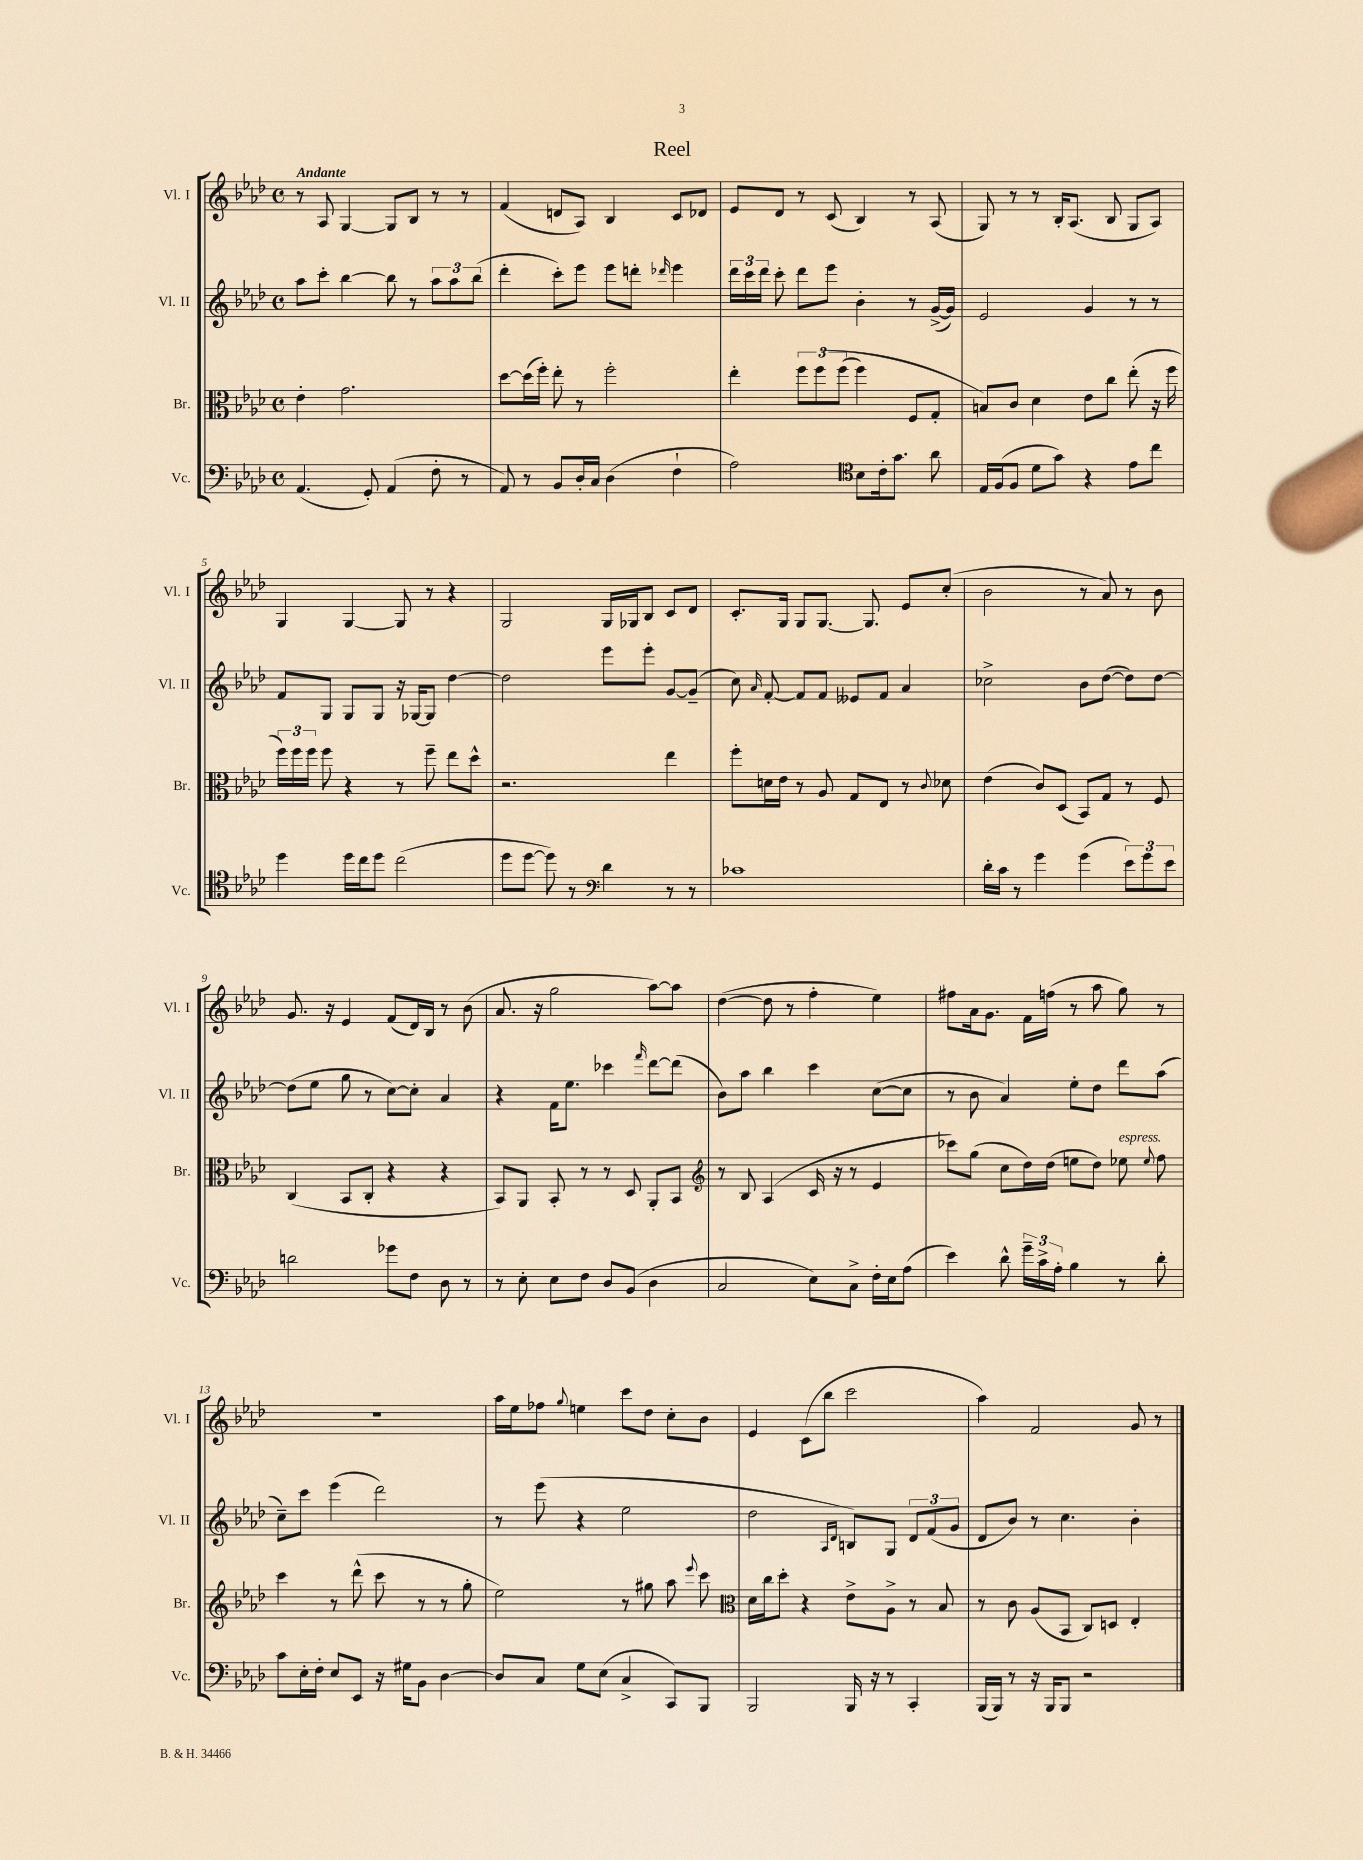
\header { title = "Reel" }
<<
\new StaffGroup <<
\new Staff = "s0" \with { instrumentName = "Vl. I" shortInstrumentName = "Vl. I" } {
    \clef treble \key aes \major \defaultTimeSignature \time 4/4 \tempo "Andante"
    \autoBeamOff r8 aes8 g4~ g8[ bes8] r8 r8 |
    f'4( d'8[ aes8]) bes4 c'8[ des'8] |
    ees'8[ des'8] r8 c'8( bes4) r8 aes8( |
    g8) r8 r8 bes16[-. aes8.]( bes8 g8[ aes8]) |
    g4 g4~ g8 r8 r4 |
    g2 g16[ ges16 bes8] c'8[ des'8] |
    c'8.[-. g16] g8[ g8.]~ g8. ees'8[ c''8]-.( |
    bes'2 r8 aes'8) r8 bes'8 |
    g'8. r16 ees'4 f'8[( des'16) bes16] r8 bes'8( |
    aes'8. r16 g''2 aes''8[~) aes''8] |
    des''4~( des''8 r8 f''4-. ees''4) |
    fis''8[ aes'16 g'8.] f'16[ f''16]( r8 aes''8 g''8) r8 |
    R1 |
    aes''16[ ees''16 fes''8] \appoggiatura { g''8 } e''4 c'''8[ des''8] c''8[-. bes'8] |
    ees'4 c'8[( bes''8] c'''2 |
    aes''4) f'2 g'8 r8 \bar "|." |
}
\new Staff = "s1" \with { instrumentName = "Vl. II" shortInstrumentName = "Vl. II" } {
    \clef treble \key aes \major \defaultTimeSignature \time 4/4
    \autoBeamOff aes''8[ c'''8]-. bes''4~ bes''8 r8 \tuplet 3/2 { aes''8[ aes''8 bes''8]( } |
    des'''4-. c'''8[-.) ees'''8] ees'''8[ d'''8]-. \grace { des'''16 } ees'''4 |
    \tuplet 3/2 { des'''16[ c'''16 des'''16] } c'''8-. des'''8[ ees'''8] bes'4-. r8 g'16[~->( g'16]) |
    ees'2 g'4 r8 r8 |
    f'8[ g8] g8[ g8] r16 ges16[~ ges8] des''4~ |
    des''2 ees'''8[ ees'''8]-. g'8[~ g'8]--( |
    c''8) \grace { aes'16 } f'8~-. f'8[ f'8] eeses'8[ f'8] aes'4 |
    ces''2-> bes'8[ des''8]~( des''8[) des''8]~ |
    des''8[( ees''8] g''8 r8 c''8[~) c''8]-. aes'4 |
    r4 f'16[ ees''8.] ces'''4 \grace { f'''16 } des'''8[~ des'''8]( |
    bes'8[) aes''8] bes''4 c'''4 c''8[~( c''8] |
    r8 bes'8 aes'4) ees''8[-. des''8] des'''8[ aes''8]( |
    c''8[--) c'''8] ees'''4( des'''2) |
    r8 ees'''8( r4 ees''2 |
    des''2 \grace { aes16[ des'16] } b8[) g8] \tuplet 3/2 { des'8[ f'8( g'8] } |
    des'8[ bes'8]) r8 c''4. bes'4-. \bar "|." |
}
\new Staff = "s2" \with { instrumentName = "Br." shortInstrumentName = "Br." } {
    \clef alto \key aes \major \defaultTimeSignature \time 4/4
    \autoBeamOff ees'4-. g'2. |
    des''8[~ des''16( f''16]-.) ees''8-. r8 f''2-. |
    ees''4-. \tuplet 3/2 { f''8[ f''8\( f''8]( } f''4) f8[ g8]-. |
    b8[\) c'8] des'4 ees'8[ c''8] ees''8-.( r16 f''16 |
    \tuplet 3/2 { f''16[) f''16 f''16] } f''8 r4 r8 f''8-- ees''8[ des''8]-^ |
    r2. ees''4 |
    f''8[-. d'16 ees'16] r8 aes8 g8[ ees8] r8 \appoggiatura { c'8 } des'8 |
    ees'4( c'8[) des8]( bes,8[) g8] r8 f8 |
    c4( bes,8[ c8]-. r4 r4 |
    bes,8[) aes,8] bes,8-. r8 r8 des8 aes,8[-. bes,8] |
    \clef treble r8 bes8 aes4( c'16 r16 r8 ees'4 |
    ces'''8[) g''8]( c''8[ des''16) des''16]( e''8[ des''8]) ees''8^\markup { \italic "espress." } \appoggiatura { ees''8 } f''8 |
    c'''4 r8 des'''8-^( c'''8 r8 r8 g''8-. |
    ees''2) r8 gis''8 aes''8 \appoggiatura { ees'''8 } c'''8 |
    \clef alto des'16[ c''16 des''8]-. r4 ees'8[-> aes8]-> r8 bes8 |
    r8 c'8 aes8[( bes,8] c8[) d8] ees4-. \bar "|." |
}
\new Staff = "s3" \with { instrumentName = "Vc." shortInstrumentName = "Vc." } {
    \clef bass \key aes \major \defaultTimeSignature \time 4/4
    \autoBeamOff aes,4.( g,8-.) aes,4( f8-. r8 |
    aes,8) r8 bes,8[ des16-. c16] des4( f4-! |
    aes2) \clef tenor bes8[ c'16-. g'8.] aes'8 |
    ees16[ f16( f8] des'8[ g'8]) r4 ees'8[ c''8] |
    des''4 des''16[ c''16 des''8] c''2( |
    des''8[ des''8]~ des''8) r8 \clef bass des'4 r8 r8 |
    ces'1 |
    des'16[-. c'16] r8 g'4 g'4( \tuplet 3/2 { ees'8[) g'8 ees'8] } |
    d'2 ges'8[ f8] des8 r8 |
    r8 ees8-. ees8[ f8] des8[ bes,8]( des4 |
    c2 ees8[) c8]-> f16[-. ees16 aes8]( |
    ees'4) des'8-^ \tuplet 3/2 { g'16[-- c'16-> aes16]-. } bes4 r8 des'8-. |
    c'8[ ees16-. f16]-. ees8[ ees,8] r16 gis16[ bes,8] des4~ |
    des8[ c8] g8[ ees8]( c4-> c,8[) bes,,8] |
    bes,,2 bes,,16 r16 r8 c,4-. |
    bes,,16[( bes,,16]) r8 r16 bes,,16[ bes,,8] r2 \bar "|." |
}
>>
>>
